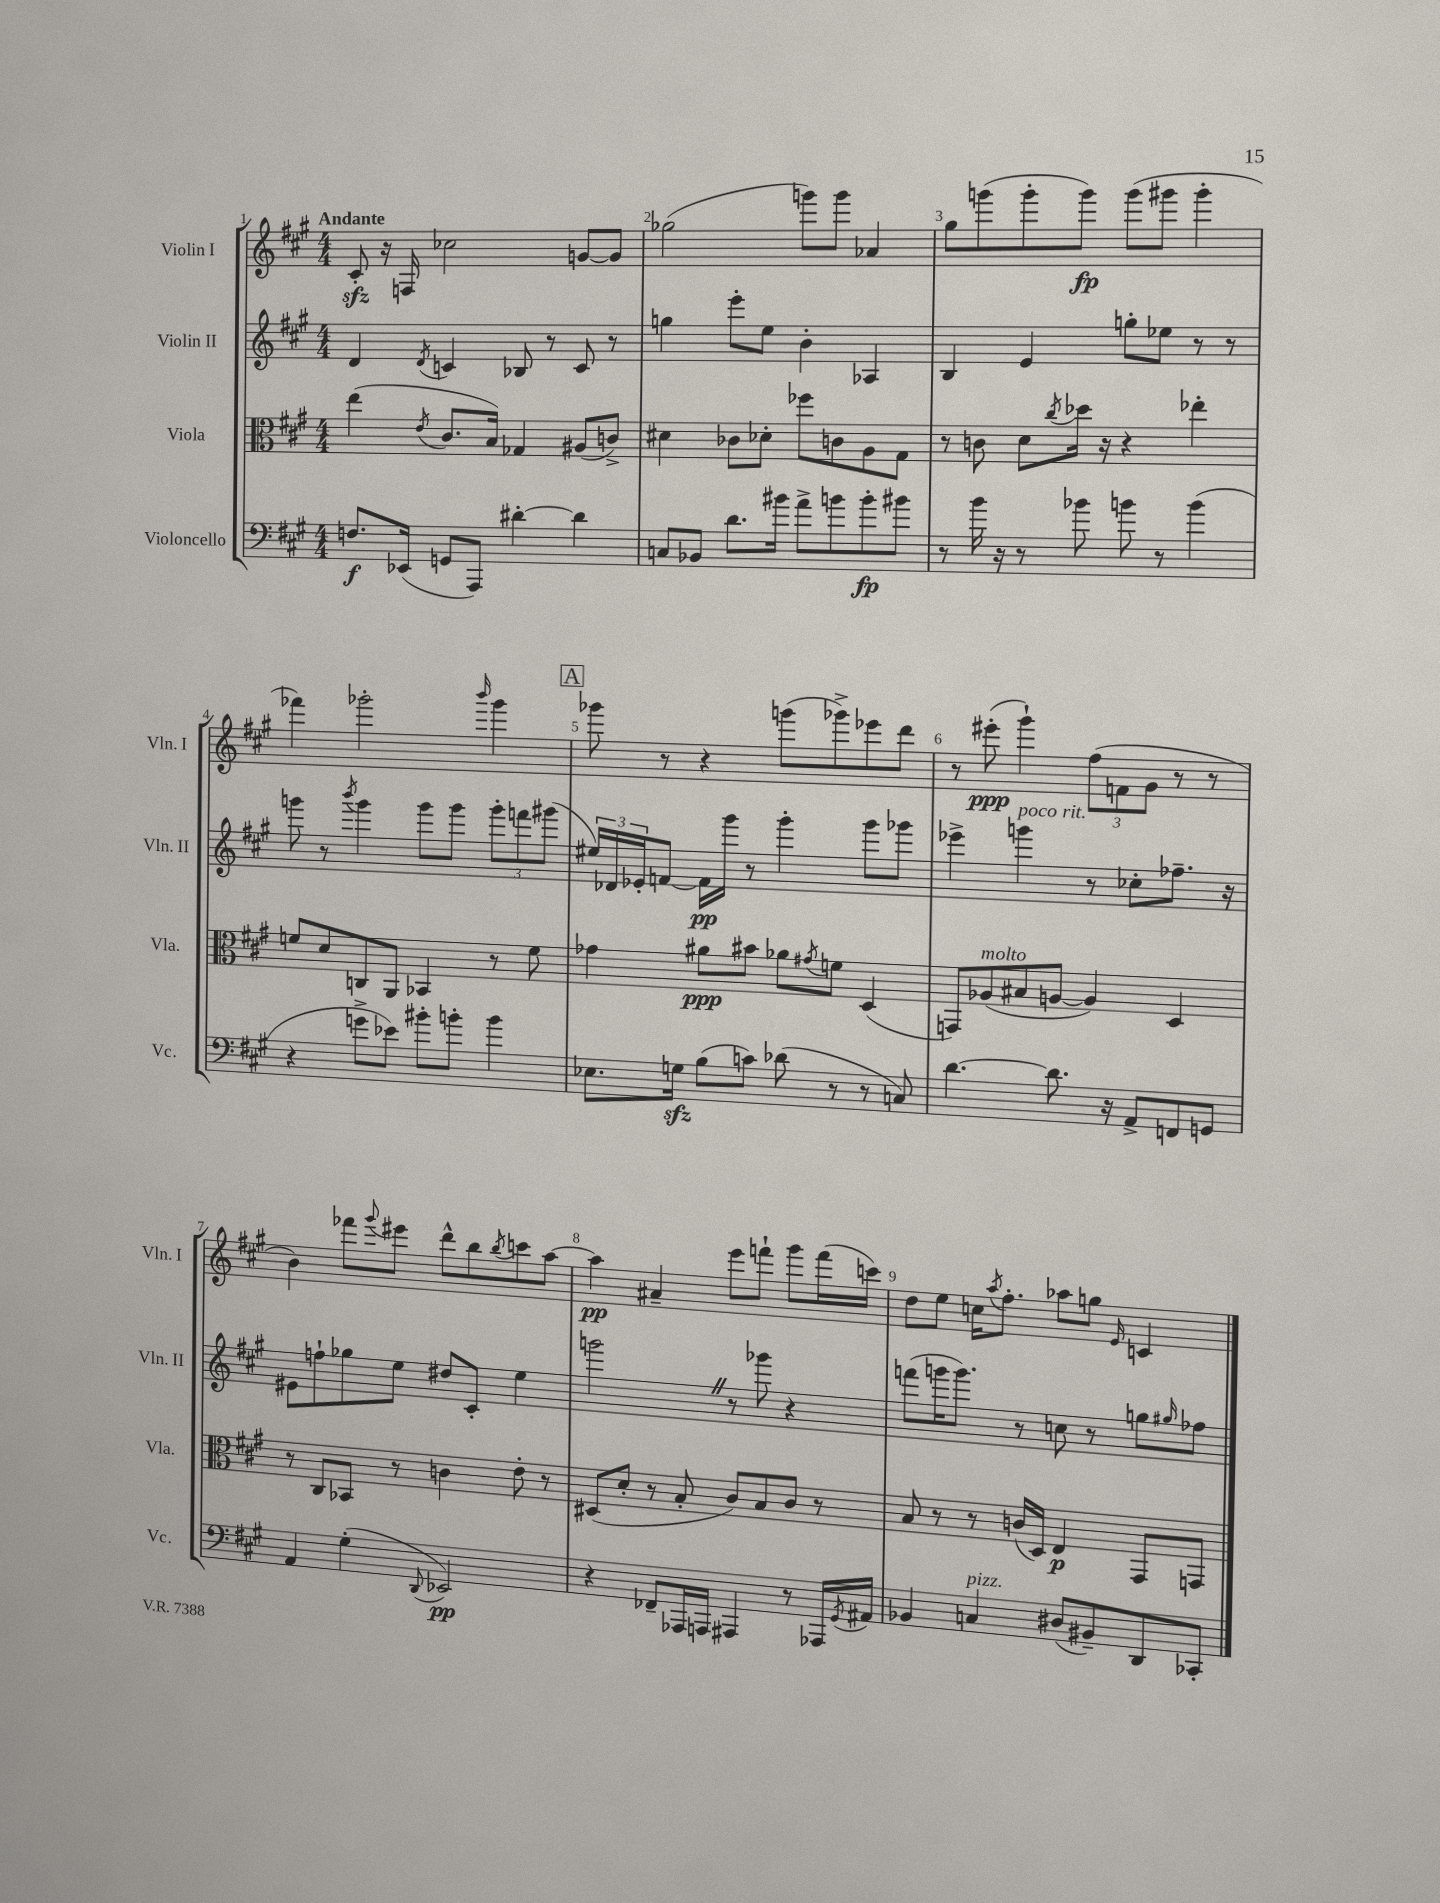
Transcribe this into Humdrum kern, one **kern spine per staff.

**kern	**kern	**kern	**kern
*staff4	*staff3	*staff2	*staff1
*clefF4	*clefC3	*clefG2	*clefG2
*k[f#c#g#]	*k[f#c#g#]	*k[f#c#g#]	*k[f#c#g#]
*M4/4	*M4/4	*M4/4	*M4/4
8.F	(4ee	4d	8c#'
.	.	.	16r
(16EE-	.	.	16F
.	8qe	8qd	.
8GG	8.c#	4c	2cc-
8AAA)	.	.	.
.	16B)	.	.
[4d#'	4G-	8B-	.
.	.	8r	.
4d#]	(8A#	8c	[8g
.	8c^)	8r	8g]
=	=	=	=
8C	4d#	4gg	(2gg-
8BB-	.	.	.
8.d	8c-	8eee'	.
.	8d-'	8ee	.
16b#	.	.	.
8a^	8ff-	4b'	8ggg)
8b	8c	.	8ggg
8b'	8A	4A-	4a-
8b#	8G#	.	.
=	=	=	=
8r	8r	4B	8gg#
16b	8c	.	(8ggg
16r	.	.	.
8r	8d	4e	8ggg'
.	8qcc#	.	.
8b-	16dd-	.	8ggg)
.	16r	.	.
8b	4r	8gg'	(8ggg
8r	.	8ee-	8ggg#
(4b	4ee-'	8r	4ggg#'
.	.	8r	.
=	=	=	=
4r	8f	8ggg	4fff-)
.	8d	8r	.
.	.	8qbbb	.
8g^	8C	4ggg	2ggg-'
8e-)	8AA	.	.
8b#'	4BB-	8ggg	.
8b'	.	8ggg	.
.	.	.	16qqbbb
4b	8r	12ggg'	4ggg-
.	.	12fff	.
.	8f	.	.
.	.	(12ggg#	.
=	=	=	=
8.E-	4g-	24ee#)	8ggg-
.	.	24d-	.
.	.	24e-'	.
.	.	[8f	8r
16G	.	.	.
(8B	8a#	16f]	4r
.	.	16ggg#	.
8c)	8b#	8r	.
(8d-	8a-	4ggg#'	(8ggg
.	8qg#	.	.
8r	8f	.	8ggg-^)
8r	(4D	8ggg#	8eee-
8C)	.	8ggg-	8ddd
=	=	=	=
[4.d	8GG)	4eee-^	8r
.	(8A-	.	(8eee#'
.	8B#	4ggg	4ggg#`)
8.d]	[8A	.	.
.	4A])	8r	(12ff#
16r	.	.	.
.	.	.	12f
8AA^	.	8cc-'	.
.	.	.	12g#
8FF	4D	8.ff-~	8r
8GG	.	.	8r
.	.	16r	.
=	=	=	=
4AA	8r	8e#	4b)
.	8C#	8ff`	.
(4G#'	8BB-	8gg-	8fff-
.	.	.	8qqggg#
.	8r	8ee	8eee#
8qqDD	.	.	.
2EE-)	4c	8dd#	8ddd^^
.	.	8c#'	8bb
.	.	.	8qbb
.	8e'	4ee	8ccc
.	8r	.	[8aa
=	=	=	=
4r	(8D#	2ggg	4aa]
.	8d'	.	.
8FF-~	8r	.	4a#~
16AAA-	8B'	.	.
16AAA	.	.	.
4AAA#	8c#)	8r	8eee
.	8B	8ggg-	8fff`
8r	8c#	4r	8ggg#
16AAA-	8r	.	(16fff
8qGG#	.	.	.
16AA#	.	.	16ccc)
=	=	=	=
4BB-	8B	(8fff	8dd
.	8r	16ggg	8ee
.	.	8.ggg)	.
4C	8r	.	16cc
.	.	.	8qaa
.	.	.	8.ff#'
.	(16c	8r	.
.	16D)	.	.
(8D#	4E	8cc	8aa-
8BB#~)	.	8r	8gg
.	.	.	16qqe
8DD	8GG#	8gg	4c
.	.	16qqgg#	.
8CC-'	8GG	8ff-	.
==	==	==	==
*-	*-	*-	*-
